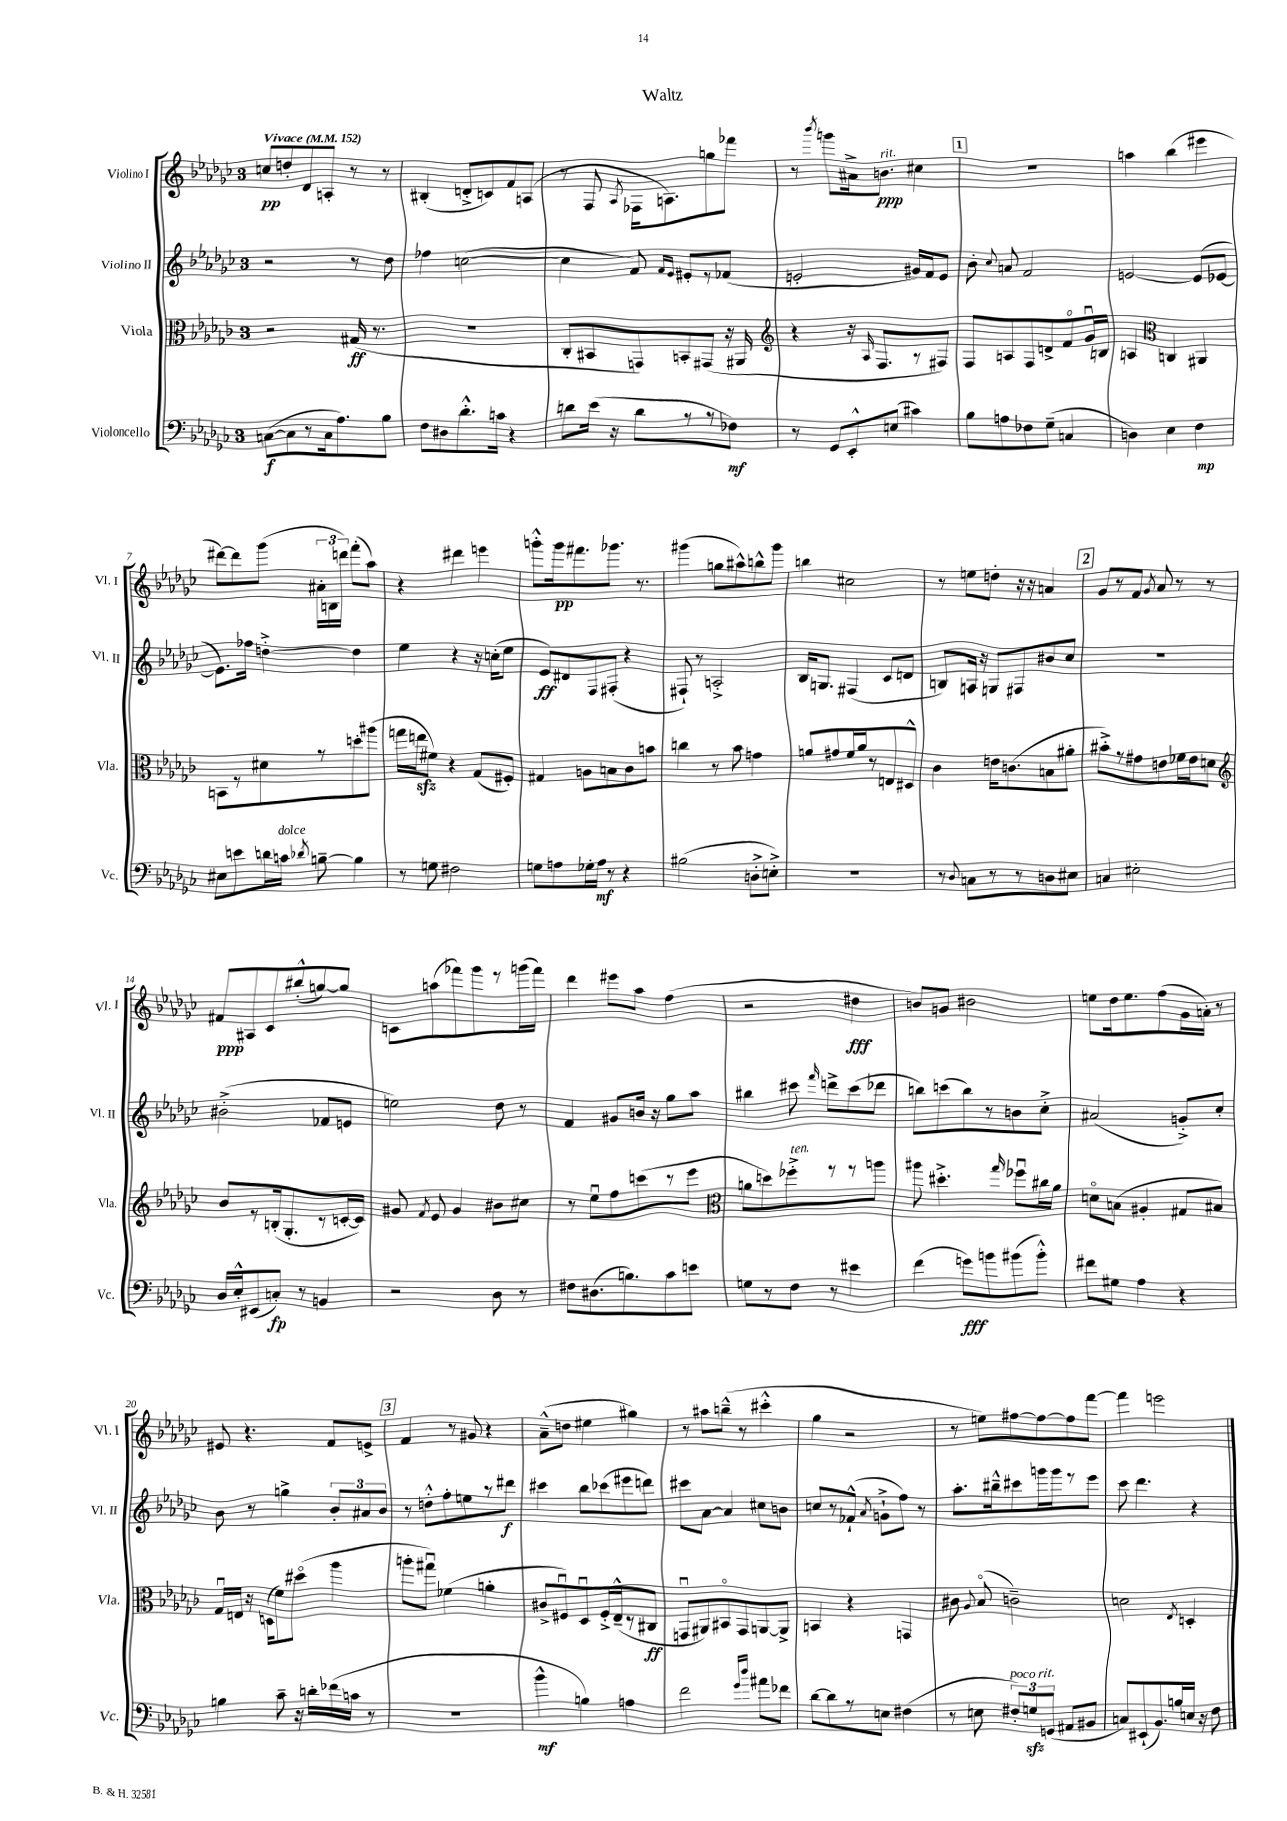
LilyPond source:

\header { title = "Waltz" }
<<
\new StaffGroup <<
\new Staff = "s0" \with { instrumentName = "Violino I" shortInstrumentName = "Vl. I" } {
    \clef treble \key ges \major \once \override Staff.TimeSignature.style = #'single-digit \time 3/4 \tempo "Vivace" 4 = 152
    \autoBeamOff c''8[\pp d''8-. des'8 a8]-. r8 r8 |
    bis4-.( d'8[-.-> c'8) f'8 a8]( |
    r8 f8 \acciaccatura { aes8 } fes16[ a8.) g''8 fes'''8] |
    r8 \acciaccatura { bes'''8 } g'''8[ ais'16-> b'8.]\ppp^\markup { \italic "rit." } cis''4 |
    \mark \markup { \box "1" } R2. |
    a''4 bes''4( eis'''4 |
    dis'''8[~) dis'''8 ges'''8]( \tuplet 3/2 { ais'16[-. b16 d'''16]) } f'''8[-.( aes''8]) |
    r4 dis'''4 e'''4 |
    g'''8[-.-^ g'''16\pp fis'''8. ges'''8.] r8. |
    gis'''4( g''8[ ais''8-^) b''8-^ gis'''8] |
    b''4 cis''2 |
    r8 e''8[ d''8]-. r16 r16 a'4 |
    \mark \markup { \box "2" } ges'8[ r8 f'8] \acciaccatura { ges'8 } aes'8 r8 r8 |
    fis'8[\ppp ais8 ces'8 bis''8-.-^( g''8~) g''8] |
    c'8[ a''8( fes'''8) ges'''8 r8 g'''16( fes'''16]) |
    des'''4 eis'''8[ aes''8] f''4( |
    r2 dis''4\fff |
    b'8[) g'8] bis'2 |
    e''8[ des''16 e''8. f''8( ges'16 a'16]-.) r8 |
    eis'8 r4. f'8[ e'8]-> |
    \mark \markup { \box "3" } f'4 r8 gis'8 r4 |
    aes'8[---^( d''8] eis''4 gis''4) |
    r8 ais''8[ b''8]---^( r8 cis'''4-.-^ |
    ges''4 r2 |
    r8 e''8[) fis''8~ fis''8~ fis''8 f'''8]~ |
    f'''4 e'''2 \bar "|." |
}
\new Staff = "s1" \with { instrumentName = "Violino II" shortInstrumentName = "Vl. II" } {
    \clef treble \key ges \major \once \override Staff.TimeSignature.style = #'single-digit \time 3/4
    \autoBeamOff r2 r8 des''8 |
    fes''4 c''2~( |
    c''4 f'8) \grace { f'16[ ees'16] } eis'8[-. r8 fes'8]( |
    e'2-. gis'16[) f'16 e'8] |
    \mark \markup { \box "1" } bes'8-. \appoggiatura { ces''8 } a'8 f'2 |
    e'2~ e'8[( ees'8]~ |
    ees'8.[) fes''16] d''4~-.-> d''4 |
    ees''4 r4 r16 c''16[-.( ees''8] |
    ees'8[\ff) dis'8 f8 fis8]-.( r4 |
    fis8-!) r8 a2-.-> |
    bes16[ g8.] fis4( ces'8[ d'8] |
    b8[) a16] r16 g8[ fis8 bis'8 ces''8] |
    \mark \markup { \box "2" } R2. |
    bis'2-.->( fes'8[ e'8] |
    e''2) des''8 r8 |
    f'4 gis'8[ b'16] r16 ges''8[ aes''8] |
    bis''4 cis'''8 \grace { f'''16 } d'''8[-> cis'''8( des'''8] |
    b''8[) c'''8( b''8) r8 b'8 ces''8]-.-> |
    ais'2( g'8[-.->) ces''8]-. |
    bes'8 r8 g''4-> \tuplet 3/2 { bes'8[-. ais'8 bes'8] } |
    \mark \markup { \box "3" } r8 d''8[-.-^ f''8-. e''8 r8 dis'''8]\f |
    cis'''4 bes''8[ ces'''8( eis'''8 d'''8]) |
    cis'''8[ aes'8]~ aes'4 cis''8[ b'8] |
    c''8[ r8 fes'8]-!-^( \acciaccatura { aes'8 } g'8[-!-> f''8]) r8 |
    aes''8.[-. bis''16---^ cis'''8 g'''16 g'''16 r8 ees'''8] |
    ces'''8 des'''4. r4 \bar "|." |
}
\new Staff = "s2" \with { instrumentName = "Viola" shortInstrumentName = "Vla." } {
    \clef alto \key ges \major \once \override Staff.TimeSignature.style = #'single-digit \time 3/4
    \autoBeamOff r2 gis16\ff( r8. |
    R2. |
    ces8[-. bis,8 g,8) b,8-. gis,8]( r16 ais,16 |
    \clef treble r4 r16 \grace { aes16 } f8.[ r8 fis8]) |
    \mark \markup { \box "1" } f8[ a8 f8 d'8-> f'8\flageolet ges'16\downbow b16] |
    a4 \clef alto c4 ais,4 |
    b,8[ r8 dis'8 r8 d''8-. ais''8]( |
    g''16[ e''16\sfz fis'8]) r4 ges8[( fis8]-.) |
    gis4 a8[ b8 ces'8 b'8] |
    c''4 r8 bes'8 g'4 |
    a'8[ gis'8 f'16 a'16 r8 e8 dis8]-^ |
    ces'4 e'16[ c'8.( b8 ais'8]-. |
    \mark \markup { \box "2" } bis'8[-.->) r8 gis'8 e'8 fes'16 e'16 d'8] |
    \clef treble bes'8[ r8 b16-.( ges8.-. r8 c'16~-. c'16]) |
    gis'8 \acciaccatura { f'8 } ees'8 gis'4 bis'8[ cis''8] |
    r8 ees''8[\downbow f''8 c'''8( r8 ees'''8] |
    \clef alto a'8[ d''8) fes''8-.->^\markup { \italic "ten." } r8 r8 a''8] |
    ais''8 dis''4.-.-> \grace { ges''16 } fes''8[\downbow cis''16 aes'16] |
    d'8[\flageolet b8]( ais4-. gis8[ bis8]) |
    ges16[\downbow e16] r16 d16[( f'8) dis''8]\flageolet( aes''4 |
    \mark \markup { \box "3" } a''8[-. gis''8]\downbow) fes'4( a'4-. |
    cis'8[-> fis8\downbow) des8\downbow fis16-.-> ees16---^( r8 cis8]\ff |
    g,8[\downbow ais,8) bis,8\flageolet g,8 a,8~ a,8]-> |
    b,4 r4 g,4 |
    cis'8 \appoggiatura { aes8 } bes8\flageolet( c'2--) |
    d'2 \acciaccatura { ees8 } d4-. \bar "|." |
}
\new Staff = "s3" \with { instrumentName = "Violoncello" shortInstrumentName = "Vc." } {
    \clef bass \key ges \major \once \override Staff.TimeSignature.style = #'single-digit \time 3/4
    \autoBeamOff c8[~\f( c8 r8 c16 aes8.) bes8] |
    f8[ dis8 des'8.-.-^ c'16] r4 |
    d'8[ ees'16]( r16 d'8[ r8 r8 fes8]\mf) |
    r8 ges,8[ ees,8-.-^ e8]( cis'4) |
    \mark \markup { \box "1" } bes8[ a8 fes8 ges8]--( c4 |
    d4) ees4 f4\mp |
    eis8[ e'8 d'16 c'16]^\markup { \italic "dolce" } \acciaccatura { des'8 } b8~-- b4 |
    r8 g8 fis2 |
    g8[ a8 ges16-. a16]\mf r8 r4 |
    bis2( d8[-.-> e8]-.->) |
    R2. |
    r8 \appoggiatura { des8 } c8[ r8 r8 d8 eis8] |
    \mark \markup { \box "2" } c4 eis2-. |
    des16[ ees16-.-^ eis,8( c8]-.\fp) r8 b,4 |
    r2 des8 r8 |
    fis8[ dis8.( b8.) ces'8 e'8] |
    g8[ r8 f8] r8 eis'4 |
    f'4( g'8[\fff) b'8 bis'8( bis'8]-.-^) |
    fis'8[ gis8] aes4 r4 |
    b4 ces'8-- r16 d'16[-. fes'16( c'16] r8 |
    \mark \markup { \box "3" } R2. |
    bes'4-^\mf b4) a4 |
    f'2 \grace { ges'16[ des''16] } ais'8[ fes'8] |
    des'8[~ des'8 r8 e8] fis4( |
    r8 e8 \tuplet 3/2 { fis8[-.^\markup { \italic "poco rit." }) g8\sfz g,8]( } ais,8[ bis,8] |
    c8[) eis,8-!( bes,8.) b16 e16] r16 f8 \bar "|." |
}
>>
>>
